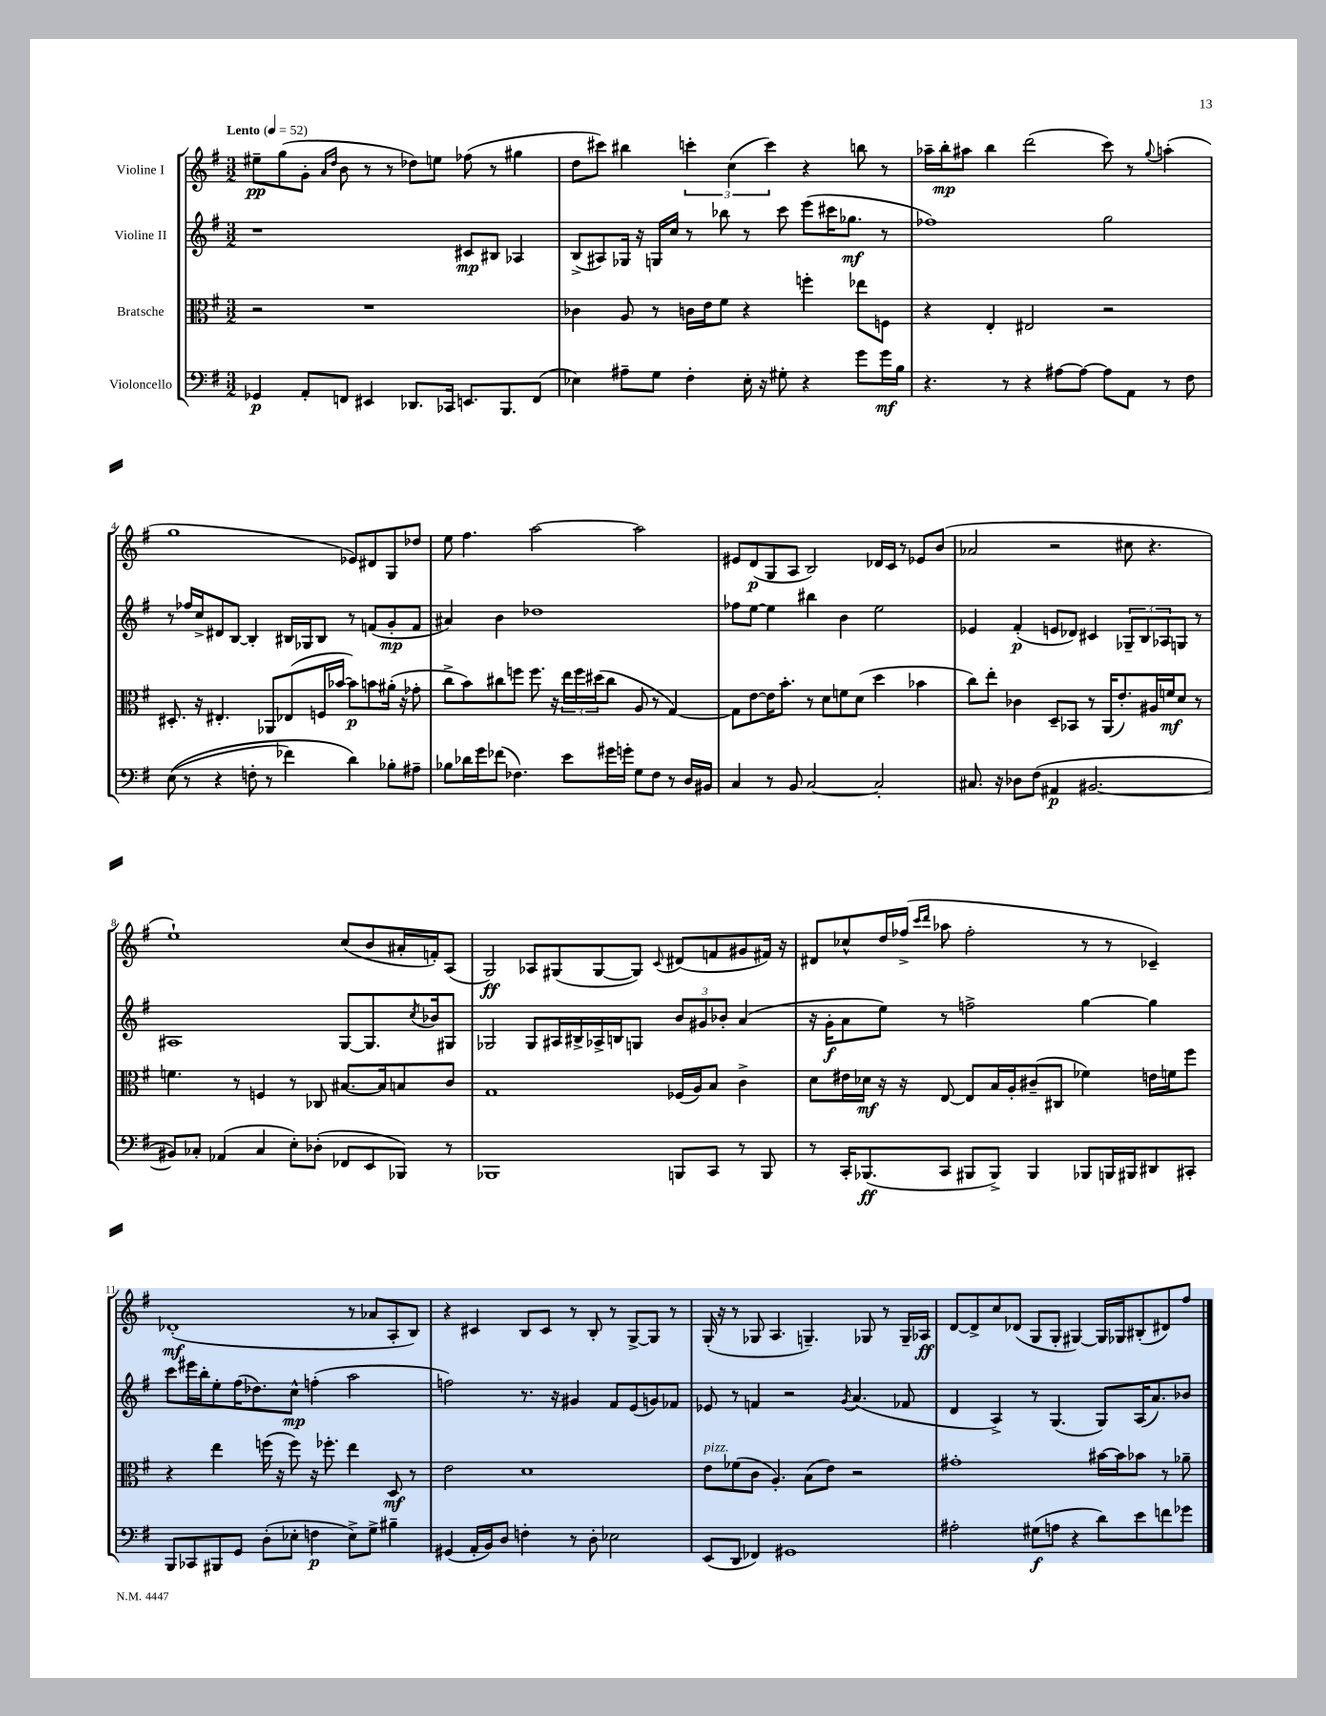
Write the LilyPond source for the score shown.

<<
\new StaffGroup <<
\new Staff = "s0" \with { instrumentName = "Violine I" } {
    \clef treble \key g \major \numericTimeSignature \time 3/2 \tempo "Lento" 4 = 52
    eis''8--\pp g''8( g'8-. \grace { a'16 d''16 } b'8 r8 r8 des''8) e''8 fes''8( r8 gis''4 |
    d''8 cis'''8) bis''4 \tuplet 3/2 { c'''4-. c''4( c'''4) } r4 b''8 r8 |
    aes''16-- b''16-.\mp ais''8 b''4 d'''2( c'''8) r8 \appoggiatura { g''8 } a''4-.( |
    g''1 ees'8) dis'8 g8 des''8 |
    e''8 fis''4. a''2~ a''2 |
    eis'8 d'8\p( g8 a8 b2) des'16 c'16 r8 ees'8 b'8( |
    aes'2 r2 cis''8 r4. |
    e''1-!) c''8( b'8 ais'16-. f'16-.) a8( |
    g2\ff) aes8 gis8( gis8~ gis8) \appoggiatura { c'8 } dis'8( f'8 gis'8 fis'16) r16 |
    dis'8 ces''8-^ d''16 fes''16->( \grace { c'''16 d'''16 } aes''8 fes''2-. r8 r8 ces'4--) |
    des'1-.\mf( r8 aes'8 a8-. b8) |
    r4 cis'4 b8 cis'8 r8 b8-. r8 g8~-> g8 r8 |
    g16-.( r16 r8 ges8 a4. g4.--) ges8 r8 ges16-- aes16\ff |
    d'8~ d'8-> c''8 des'8( g8 g8-. gis4~) gis16 ges16 bis8-.( dis'8) fis''8 \bar "|." |
}
\new Staff = "s1" \with { instrumentName = "Violine II" } {
    \clef treble \key g \major \numericTimeSignature \time 3/2
    r1 cis'8\mp bis8 aes4 |
    b8->( ais8) ges16 r16 g16 c''16 r8 bes''8 r8 c'''8 e'''8( cis'''16 ges''8.\mf r8 |
    fes''1) g''2 |
    r8 fes''16 c''16-> dis'8 b8~ b4-. bis16 ges16 bis8 r8 f'8( g'8-.\mp f'8 |
    ais'4) b'4 des''1 |
    fes''8 e''8~ e''4 bis''4 b'4 e''2 |
    ees'4 fis'4-.\p( e'8 des'8) cis'4 \tuplet 3/2 { ges8-- b8 aes8 } g8 r8 |
    ais1 g8~ g8. \acciaccatura { c''8 } bes'16 gis8 |
    ges2 ges8 ais16 bis16-> aes16-> b16 g8 \tuplet 3/2 { b'8 gis'8 bes'8-. } a'4( |
    r16 g'16-.\f a'8 e''8) r8 f''2-> g''4~ g''4 |
    c'''8 eis'''16 b''16-. e''8-. fis''16( des''8.) c''8-^\mp f''4-.( a''2 |
    f''2) r8. r16 gis'4 fis'8 e'8( g'8) fes'8 |
    ees'8 r8 f'4 r2 \acciaccatura { g'8 } a'4.( fes'8 |
    d'4 a4->) r8 g4.( g8) a16( a'8.) bes'8 \bar "|." |
}
\new Staff = "s2" \with { instrumentName = "Bratsche" } {
    \clef alto \key g \major \numericTimeSignature \time 3/2
    r2 r1 |
    ces'4 a8 r8 c'16 e'16 fis'8 r4 f''4-. ees''8 f8 |
    r4 e4-. eis2 r2 |
    dis8.-. r16 eis4.-. aes,8 ees8( f16 bes'16~ bes'8\p) b'8 ais'16-.( r16 ges'8-. |
    c''8-> b'8) cis''8 f''8 f''8. r16 \tuplet 3/2 { e''16 f''16 dis''16( } cis''8 a8 r8 g4~) |
    g8 e'8~ e'16 b'8.-. r8 d'8 f'8 d'8( d''4 bes'4 |
    c''8) e''8-. ces'4 d8-- bes,8 r8 a,16( e'8.-.) ais16 f'16\mf d'8 r8 |
    f'4. r8 f4 r8 ces8 bis8.~ bis16 b8 c'8 |
    g1 fes16( a16) b8 c'4-> |
    d'8 eis'16 des'16\mf r16 r16 e8~ e8 b16 a16-. cis'8--( cis8 fes'4) e'16 f'16 fis''8 |
    r4 e''4 f''16( r16 f''8) r16 fes''8.-. e''4 d8\mf r8 |
    e'2 d'1 |
    e'8^\markup { \italic "pizz." } fes'8( c'8 a4.-.) b8( e'8) r2 |
    gis'1-. bis'16~ bis'16 bes'8 r8 aes'8-- \bar "|." |
}
\new Staff = "s3" \with { instrumentName = "Violoncello" } {
    \clef bass \key g \major \numericTimeSignature \time 3/2
    ges,4\p a,8-. f,8 eis,4 des,8. ces,16 e,8. b,,8. f,8( |
    ees4) ais8-- g8 fis4-. ees16-. r16 gis8-. r4 g'8 g'16\mf b16 |
    r4. r8 r4 ais8~ ais8~ ais8 a,8 r8 fis8 |
    e8(\( r8 r4 f8-. r8 fes'4) d'4\) bes8-. ais8-- |
    bes8 des'16 g'16 fes'8( fes4.) e'8 gis'16 g'16-. g8 fes8 r8 d16 bis,16 |
    c4 r8 b,8 c2~ c2-. |
    cis8. r16 des8 fis8( ais,4\p bis,2.~ |
    bis,8) ces8-. aes,4( ces4 e8-.) des8-.( fes,8 e,8 bes,,8) r8 |
    bes,,1 b,,8 c,8 r8 b,,8 |
    r8 c,16-. bes,,8.\ff( c,8 bis,,8 bis,,8->) bis,,4 bes,,8 b,,16 bis,,16 dis,8 cis,8-. |
    b,,8 ces,8 bis,,8 g,8 d8-.( ees8-. f4\p ees8->) g8-> bis4-- |
    gis,4( a,16-. b,16) d8 f4-. r8 d8-. ees2 |
    e,8( d,8 fes,4) gis,1 |
    ais2-. gis8\f( a8 r4 d'8) e'8 f'8 ges'8 \bar "|." |
}
>>
>>
